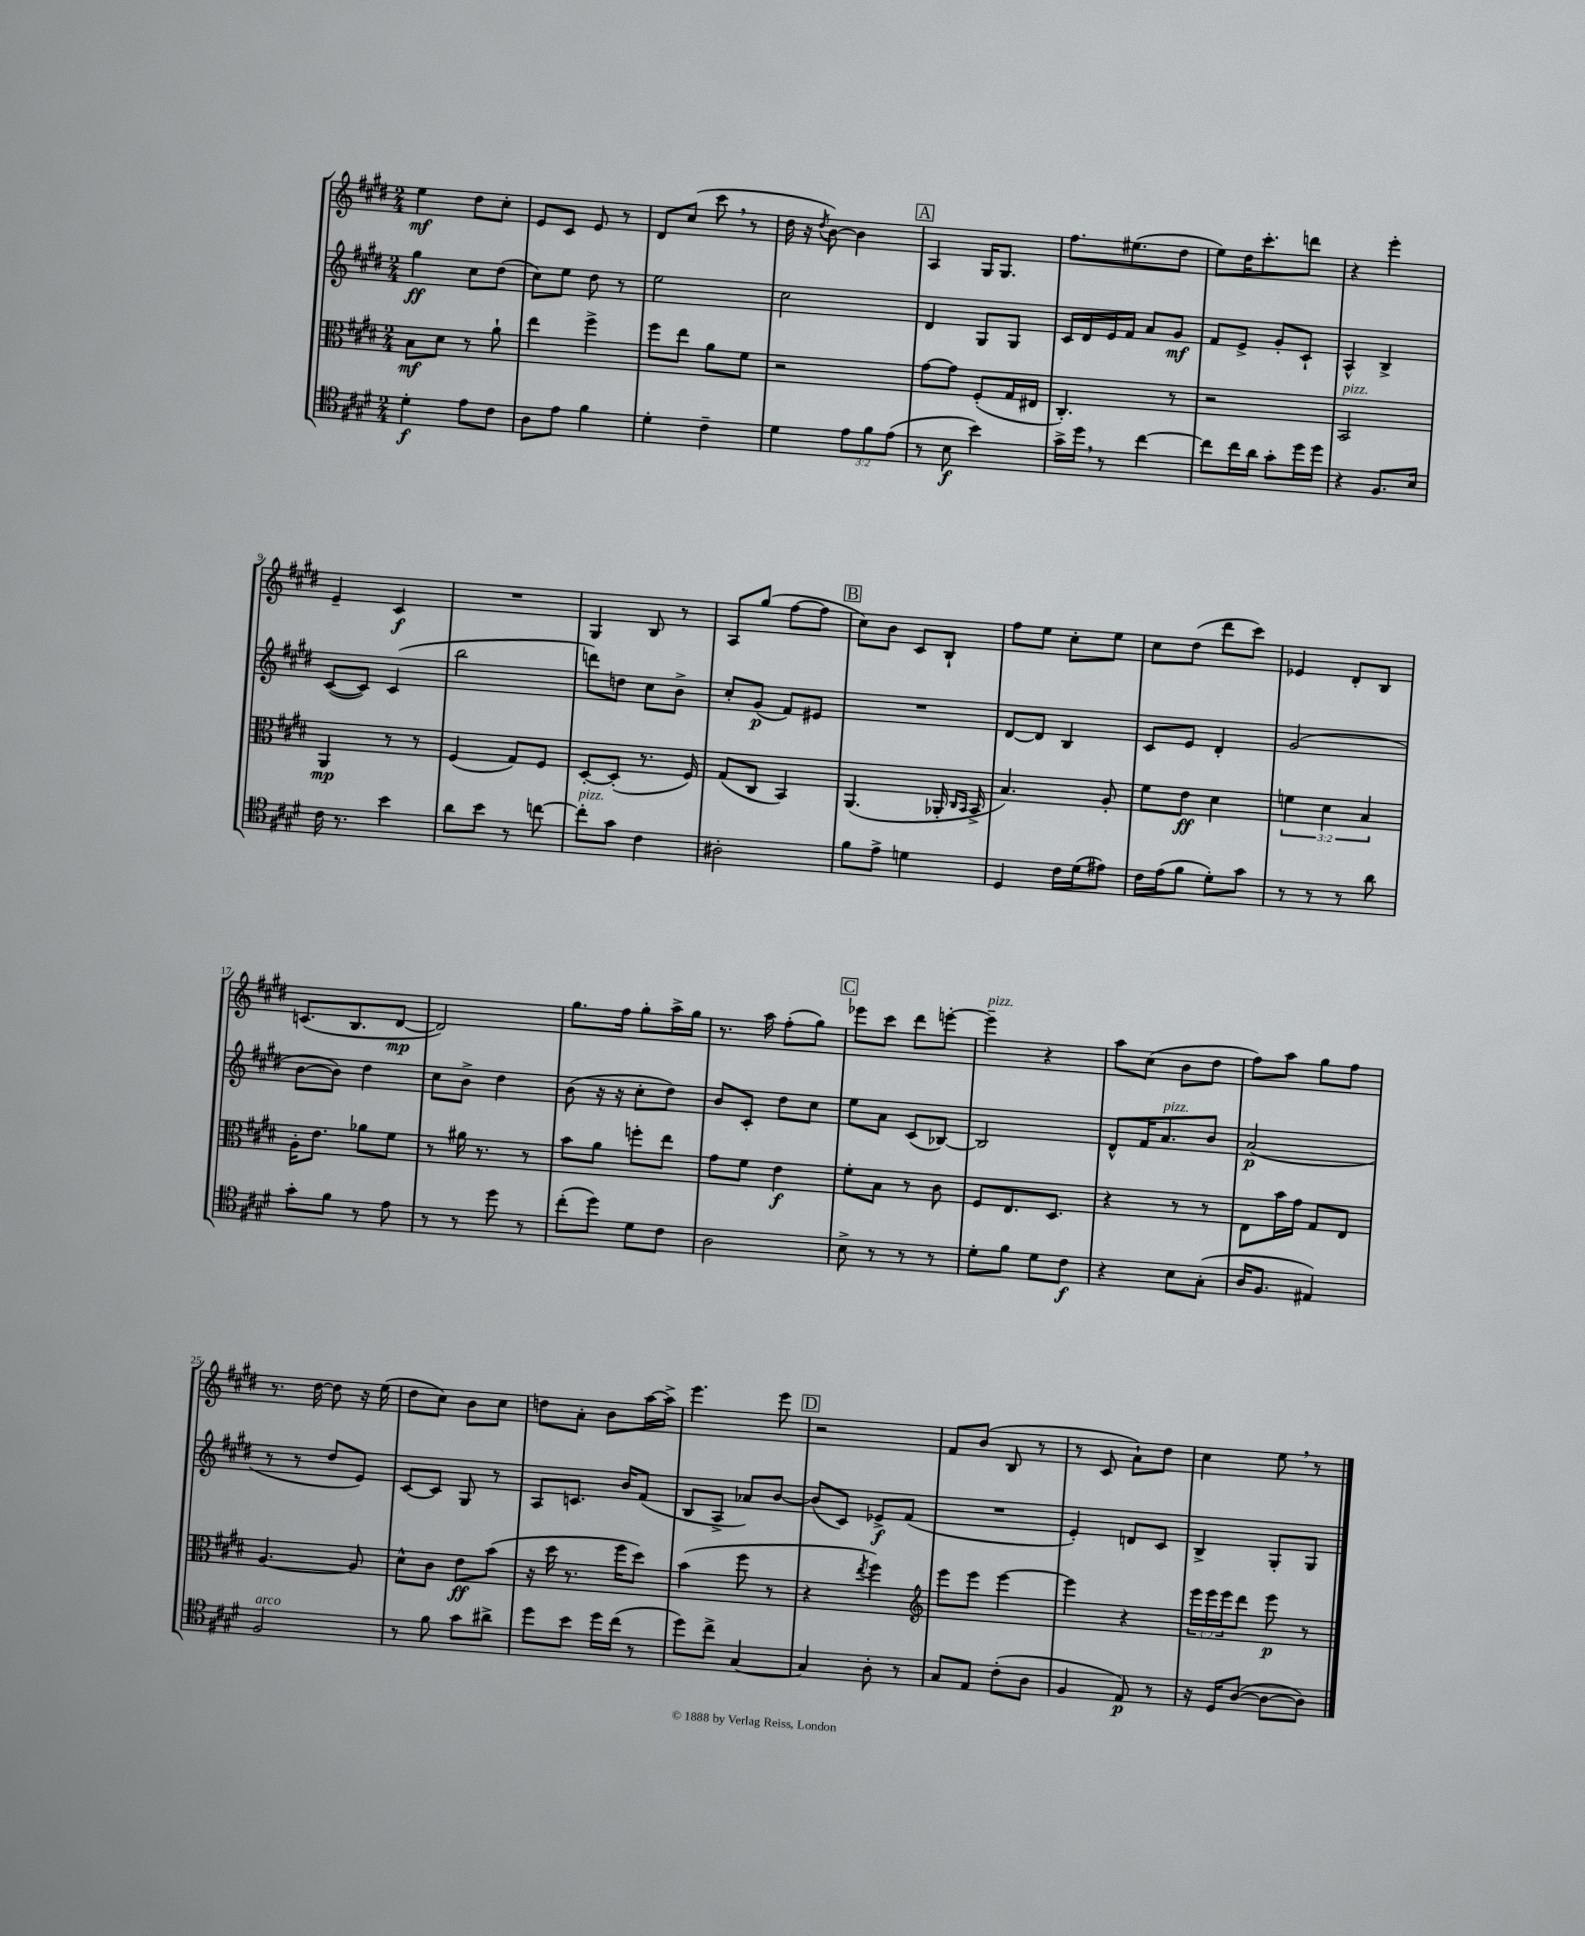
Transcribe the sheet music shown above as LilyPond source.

<<
\new StaffGroup <<
\new Staff = "s0" {
    \clef treble \key e \major \numericTimeSignature \time 2/4
    e''4\mf dis''8 cis''8-. |
    e'8 cis'8 e'8 r8 |
    dis'8 cis''8( cis'''8 \breathe r8 |
    dis''16 r16 \acciaccatura { dis''8 } b'8~) b'4 |
    \mark \markup { \box "A" } a4 gis16 gis8. |
    fis''8. eis''8.( dis''8 |
    e''8) dis''16 cis'''8.-. d'''8 |
    r4 e'''4-. |
    e'4-- cis'4\f |
    R2 |
    gis4 b8 r8 |
    a8 gis''8( fis''8~ fis''8 |
    \mark \markup { \box "B" } cis''8) b'8 cis'8 b8-! |
    fis''8 e''8 cis''8-. e''8 |
    cis''8 dis''8( dis'''8 cis'''8) |
    ees'4 dis'8-. b8 |
    c'8.( b8. dis'8~\mp |
    dis'2) |
    gis''8. fis''16 gis''8-. a''16-> gis''16 |
    r8. a''16 fis''8-.( gis''8) |
    \mark \markup { \box "C" } ees'''8 cis'''8 dis'''8 e'''8~-. |
    e'''4--^\markup { \italic "pizz." } r4 |
    a''8 cis''8( b'8 dis''8 |
    fis''8) a''8 gis''8 fis''8 |
    r8. dis''16~ dis''8 r16 e''16( |
    dis''8 cis''8) b'8 cis''8 |
    d''8 a'8-. b'8 a''16~ a''16-> |
    e'''4. e'''8 |
    \mark \markup { \box "D" } r2 |
    fis'8 b'8( b8 r8 |
    r8 cis'8 a'8-!) dis''8 |
    cis''4 e''8 \breathe r8 \bar "|." |
}
\new Staff = "s1" {
    \clef treble \key e \major \numericTimeSignature \time 2/4
    gis''4\ff cis''8 dis''8( |
    cis''8) e''8 dis''8 r8 |
    e''2 |
    cis''2 |
    \mark \markup { \box "A" } dis'4 gis8 gis8 |
    cis'16 dis'16 e'16 fis'16 a'8 gis'8\mf |
    fis'8 e'8-> gis'8-. cis'8-! |
    a4-^ b4-> |
    cis'8~( cis'8) cis'4( |
    b''2 |
    d'''8) d''8 cis''8 b'8-> |
    cis''8-. gis'8\p( fis'8) eis'8 |
    \mark \markup { \box "B" } R2 |
    dis'8~ dis'8 b4 |
    cis'8 e'8 dis'4-. |
    gis'2( |
    b'8~ b'8) dis''4 |
    cis''8 b'8-> dis''4 |
    b'8( r16 r16 cis''8-. dis''8) |
    b'8 cis'8-. dis''8 cis''8 |
    \mark \markup { \box "C" } e''8 a'8 cis'8( bes8~) |
    bes2 |
    dis'8-^ fis'16 a'8.^\markup { \italic "pizz." } b'8 |
    a'2\p( |
    r8 r8 dis''8 e'8) |
    cis'8~ cis'8 gis8 r8 |
    a8 c'8. b'16 fis'8( |
    b8 a8-> aes'8) b'8~ |
    \mark \markup { \box "D" } b'8( cis'8) ees'8->\f fis'8( |
    R2 |
    e'4-.) d'8 cis'8 |
    b4-> gis8-. gis8 \bar "|." |
}
\new Staff = "s2" {
    \clef alto \key e \major \numericTimeSignature \time 2/4 \override Staff.TupletNumber.text = #tuplet-number::calc-fraction-text
    b8\mf dis'8 r8 a'8-! |
    e''4 fis''4-> |
    fis''8 e''8 a'8 fis'8 |
    r2 |
    \mark \markup { \box "A" } gis'8~ gis'8 fis8-.( gis16 eis16 |
    cis4.-.) r8 |
    r2 |
    b,2^\markup { \italic "pizz." } |
    a,4\mp r8 r8 |
    fis4( gis8) fis8 |
    dis8~-. dis8-.( r8. fis16) |
    gis8( cis8 b,4) |
    \mark \markup { \box "B" } a,4.( aes,16-. \grace { cis16 b,16 } b,16-> |
    b4.) a8-. |
    fis'8 e'8\ff dis'4 |
    \tuplet 3/2 { f'4 dis'4 b4 } |
    a16-. e'8. aes'8 fis'8 |
    r8 ais'16 r8. r8 |
    b'8 a'8 f''8-. e''8 |
    gis'8 fis'8 e'4\f |
    \mark \markup { \box "C" } fis'8-. b8 r8 cis'8 |
    fis8 e8. dis8. |
    r4 r8 r8 |
    e8 b'16 gis'16 gis8 e8 |
    a4.~ a8 |
    dis'8-^ cis'8 e'8\ff b'8( |
    r16 dis''16 r8. fis''16 dis''8) |
    b'4( fis''8 r8 |
    \mark \markup { \box "D" } r4 \acciaccatura { e''8 } fis''4) |
    \clef treble e'''8 e'''8 e'''4~ |
    e'''4 r4 |
    \tuplet 3/2 { e'''16 e'''16 e'''16 } dis'''8 e'''8\p r8 \bar "|." |
}
\new Staff = "s3" {
    \clef tenor \key e \major \numericTimeSignature \time 2/4 \override Staff.TupletNumber.text = #tuplet-number::calc-fraction-text
    dis'4-.\f e'8 cis'8 |
    a8 e'8 fis'4 |
    dis'4-. cis'4-- |
    dis'4 \tuplet 3/2 { e'8 fis'8 e'8( } |
    \mark \markup { \box "A" } r8 b8\f b'4) |
    gis'16-> dis''16 \breathe r8 cis''4~ |
    cis''8 cis''16 a'16 gis'8-. dis''16 dis''16 |
    r4 fis8. b16 |
    cis'16 r8. b'4 |
    a'8 b'8 r8 c''8~ |
    c''8-.^\markup { \italic "pizz." } gis'8 cis'4 |
    ais2-. |
    \mark \markup { \box "B" } fis'8 e'8-> d'4 |
    dis4 cis'16 dis'16( eis'8) |
    cis'16 e'16( fis'8 dis'8-.) gis'8 |
    r8 r8 r8 a'8 |
    gis'8-. fis'8 r8 e'8 |
    r8 r8 dis''8 r8 |
    cis''8-.( dis''8) dis'8 cis'8 |
    a2 |
    \mark \markup { \box "C" } b8-> r8 r8 r8 |
    dis'8-. fis'8 dis'8 cis'8\f |
    r4 b8 gis8-.( |
    a16 fis8. eis4) |
    fis2^\markup { \italic "arco" } |
    r8 fis'8 gis'8 ais'8-> |
    dis''8 b'8 dis''16 cis''16( r8 |
    dis''8) cis''8-> gis4~ |
    \mark \markup { \box "D" } gis4 a8-. r8 |
    gis8 e8 cis'8-.( a8 |
    fis4 e8\p) r8 |
    r16 dis16 a8~( a8~ a8) \bar "|." |
}
>>
>>
